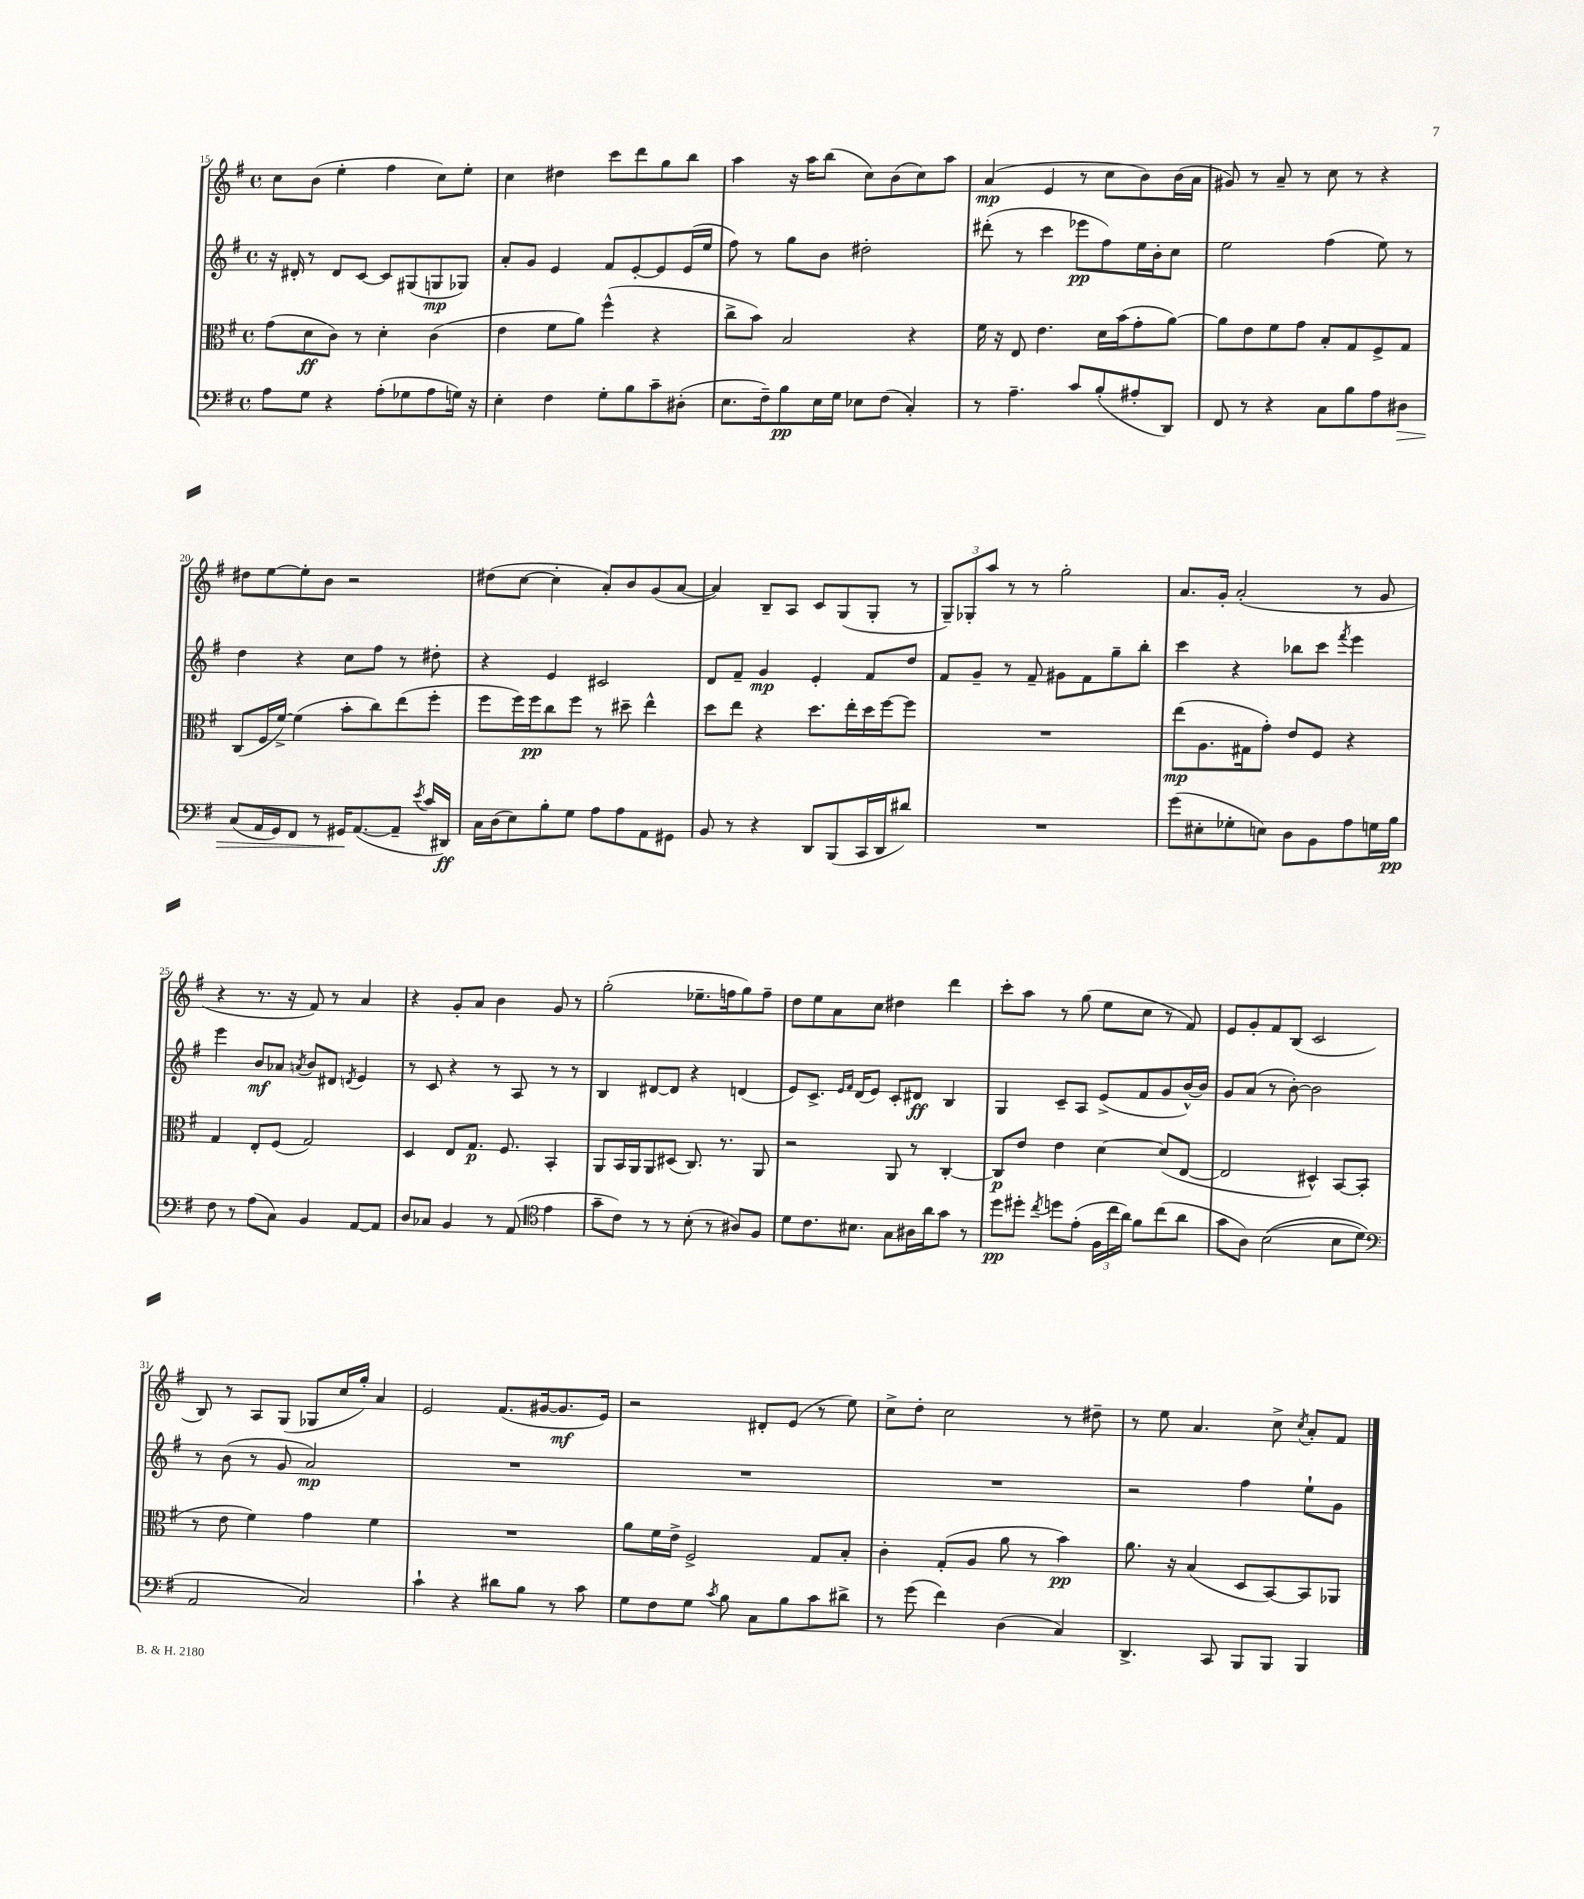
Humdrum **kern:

**kern	**dynam	**kern	**dynam	**kern	**dynam	**kern	**dynam
*part4	*part4	*part3	*part3	*part2	*part2	*part1	*part1
*staff4	*staff4	*staff3	*staff3	*staff2	*staff2	*staff1	*staff1
*clefF4	*	*clefC3	*	*clefG2	*	*clefG2	*
*k[f#]	*	*k[f#]	*	*k[f#]	*	*k[f#]	*
*M4/4	*	*M4/4	*	*M4/4	*	*M4/4	*
*met(c)	*	*met(c)	*	*met(c)	*	*met(c)	*
=15	=15	=15	=15	=15	=15	=15	=15
8A\L	.	(8g\L	.	16r	.	8cc\L	.
.	.	.	.	16d#X'/	.	.	.
8G\J	.	8d\	ff	8r	.	(8b\J	.
4r	.	8c\J)	.	8d#/L	.	4ee'\	.
.	.	8r	.	[8c/J	.	.	.
(8A'\L	.	4d'\	.	8c/L]	.	4ff#\	.
8G-X\	.	.	.	(8G#X/	.	.	.
8A\	.	(4c\	.	8Gn/	mp	8cc\L)	.
16Gn\Jk)	.	.	.	8G-X/J)	.	8ee'\J	.
16r	.	.	.	.	.	.	.
=16	=16	=16	=16	=16	=16	=16	=16
4E'\	.	4e\	.	8a'/L	.	4cc\	.
.	.	.	.	8g/J	.	.	.
4F#\	.	8f#\L	.	4e/	.	4dd#X\	.
.	.	8a\J)	.	.	.	.	.
8G'\L	.	(4ff#^^\	.	8f#/L	.	8ccc\L	.
8B\	.	.	.	[8e'/	.	8ddd\	.
8c~\	.	4r	.	8e/]	.	8gg\	.
(8D#X'\J	.	.	.	(16e/L	.	8bb\J	.
.	.	.	.	16ee/JJ	.	.	.
=17	=17	=17	=17	=17	=17	=17	=17
8.E\L	.	8cc^\L	.	8ff#\)	.	4aa\	.
.	.	8b\J)	.	8r	.	.	.
16F#~\k)	.	.	.	.	.	.	.
8B\	pp	2B/	.	8gg\L	.	16r	.
.	.	.	.	.	.	16aa\KL	.
16E\L	.	.	.	8b\J	.	(8bb\J	.
16G\JJ	.	.	.	.	.	.	.
8E-X\L	.	.	.	2dd#X'\	.	8cc\L)	.
(8F#\J	.	.	.	.	.	(8b\	.
4C'/)	.	4r	.	.	.	8cc\)	.
.	.	.	.	.	.	8aa\J	.
=18	=18	=18	=18	=18	=18	=18	=18
8r	.	16f#\	.	(8ddd#X'\	.	(4a/	mp
.	.	16r	.	.	.	.	.
4.A~\	.	8E/	.	8r	.	.	.
.	.	4.e\	.	4ccc\	.	4e/	.
8c/L	.	.	.	8eee-X\L	pp	8r	.
(8B'/	.	16d\LL	.	8ff#\)	.	8cc\L	.
.	.	(16b\J	.	.	.	.	.
8A#X'/	.	8g'\	.	16ee\L	.	8b\)	.
.	.	.	.	16b'\J	.	.	.
8DD/J)	.	[8a\J)	.	8cc\J	.	(16b\L	.
.	.	.	.	.	.	16a\JJ	.
=19	=19	=19	=19	=19	=19	=19	=19
8FF#/	.	8a\L]	.	2ee\	.	8g#X/)	.
8r	.	8e\	.	.	.	8r	.
4r	.	8f#\	.	.	.	8a~/	.
.	.	8g\J	.	.	.	8r	.
8C\L	.	8B'/L	.	(4ff#\	.	8cc\	.
8B\	.	8G/	.	.	.	8r	.
8A\	.	8F#^/	.	8ee\)	.	4r	.
!	!LO:HP:b	!	!	!	!	!	!
8D#X\J	>	8G/J	.	8r	.	.	.
!!LO:LB:g=z
=20	=20	=20	=20	=20	=20	=20	=20
(8C/L	.	(8C/L	.	4dd\	.	8dd#X\L	.
16AA/L	.	16F#/L	.	.	.	[8ee\	.
16GG/J)	.	[16f#^/JJ)	.	.	.	.	.
8FF#/J	.	(4f#\]	.	4r	.	8ee'\]	.
8r	.	.	.	.	.	8b\J	.
16GG#X/KL	.	8b'\L	.	8cc\L	.	2r	.
([8.AA/	]	.	.	.	.	.	.
.	.	8cc\)	.	8ff#\J	.	.	.
8AA~/J]	.	(8ee\	.	8r	.	.	.
8qe/	.	.	.	.	.	.	.
16c/LL	.	8ff#'\J	.	8dd#X'\	.	.	.
16DD#X/JJ)	ff	.	.	.	.	.	.
=21	=21	=21	=21	=21	=21	=21	=21
16C\LL	.	8ff#\L	.	4r	.	(8dd#X\L	.
(16D\J	.	.	.	.	.	.	.
8E\)	.	16ff#\L)	.	.	.	[8cc\J	.
.	.	16ff#\J	pp	.	.	.	.
8B'\	.	8cc\	.	4e/	.	4cc'\]	.
8G\J	.	8ff#\J	.	.	.	.	.
8A\L	.	8r	.	2c#X/	.	8a'/L)	.
8A\	.	8dd#X~\	.	.	.	8b/	.
8AA\	.	4ee^^\	.	.	.	(8g/	.
8GG#X\J	.	.	.	.	.	[8a/J	.
=22	=22	=22	=22	=22	=22	=22	=22
8BB/	.	8dd\L	.	8d/L	.	4a/])	.
8r	.	8ee\J	.	8f#~/J	.	.	.
4r	.	4r	.	4g/	mp	8B~/L	.
.	.	.	.	.	.	8A/J	.
8DD/L	.	8.dd\L	.	4e'/	.	8c/L	.
(8BBB/	.	.	.	.	.	(8G/	.
.	.	16ee'\L	.	.	.	.	.
16CC/L	.	16dd\	.	8f#/L	.	8G'/J	.
16DD/J	.	[16ff#\J	.	.	.	.	.
8d#X/J)	.	8ff#\J]	.	8dd/J	.	8r	.
=23	=23	=23	=23	=23	=23	=23	=23
1r	.	1r	.	8f#/L	.	12G~/L)	.
.	.	.	.	.	.	12G-X'/	.
.	.	.	.	8g~/J	.	.	.
.	.	.	.	.	.	12aa/J	.
.	.	.	.	8r	.	8r	.
.	.	.	.	8f#~/	.	8r	.
.	.	.	.	8g#X\L	.	2gg'\	.
.	.	.	.	8f#\	.	.	.
.	.	.	.	8gg~\	.	.	.
.	.	.	.	8bb'\J	.	.	.
=24	=24	=24	=24	=24	=24	=24	=24
(8g\L	.	(8ee\L	mp	4ccc\	.	8.a/L	.
8E#X'\	.	8.A\	.	.	.	.	.
.	.	.	.	.	.	16g'/Jk	.
8G-X'\	.	.	.	4r	.	(2a'/	.
.	.	16G#X\k	.	.	.	.	.
8En\J)	.	8g'\J)	.	.	.	.	.
8D\L	.	8e/L	.	8bb-X\L	.	.	.
8BB\	.	8F#/J	.	8ccc\J	.	.	.
.	.	.	.	8qfff#/	.	.	.
8A\	.	4r	.	4eee\	.	8r	.
16Gn\L	.	.	.	.	.	8g/	.
16B\JJ	pp	.	.	.	.	.	.
!!LO:LB:g=z
=25	=25	=25	=25	=25	=25	=25	=25
8F#\	.	4G/	.	4eee\	.	4r	.
8r	.	.	.	.	.	.	.
(8A\L	.	8E'/L	.	8b/L	mf	8.r	.
8C\J)	.	(8F#/J	.	8a-X/J	.	.	.
.	.	.	.	.	.	16r	.
.	.	.	.	8qan/	.	.	.
4BB/	.	2G/)	.	8b/L	.	8f#/)	.
.	.	.	.	8d#X/J	.	8r	.
.	.	.	.	8qdn/	.	.	.
[8AA/L	.	.	.	4e/	.	4a/	.
8AA/J]	.	.	.	.	.	.	.
=26	=26	=26	=26	=26	=26	=26	=26
8D/L	.	4D/	.	8r	.	4r	.
8C-X/J	.	.	.	8c/	.	.	.
4BB/	.	8E/L	.	4r	.	8g'/L	.
.	.	8.G/J	p	.	.	8a/J	.
8r	.	.	.	8r	.	4b\	.
.	.	8.F#/	.	.	.	.	.
(8AA/	.	.	.	8A/	.	.	.
*clefC4	*	*	*	*	*	*	*
4e\	.	4BB'/	.	8r	.	8g/	.
.	.	.	.	8r	.	8r	.
=27	=27	=27	=27	=27	=27	=27	=27
8g~\L	.	8AA/L	.	4B/	.	(2gg'\	.
8c\J)	.	16BB/L	.	.	.	.	.
.	.	16AA/J	.	.	.	.	.
8r	.	8AA/	.	[8d#X/L	.	.	.
8r	.	(8D#X/J	.	8d#/J]	.	.	.
(8B'\	.	8.C/)	.	4r	.	8.ee-X~\L	.
8r	.	.	.	.	.	.	.
.	.	8.r	.	.	.	16ffn\k	.
8A#X/L)	.	.	.	(4dn/	.	8gg\)	.
8F#/J	.	8AA/	.	.	.	8ff~\J	.
=28	=28	=28	=28	=28	=28	=28	=28
8d\L	.	2r	.	8e/L)	.	8dd\L	.
8.c\	.	.	.	8.c^/J	.	8ee\	.
.	.	.	.	.	.	8a\	.
.	.	.	.	16qqe/LL	.	.	.
.	.	.	.	16qqf#/JJ	.	.	.
8.B#X\J	.	.	.	(16d/KL	.	.	.
.	.	.	.	8e/J)	.	8cc\J	.
8G\L	.	8AA/	.	8c'/L	.	4dd#X\	.
16A#X\L	.	8r	.	8d#X/J	ff	.	.
16a\J	.	.	.	.	.	.	.
8g\J	.	[4C'/	.	4B/	.	4ddd\	.
8r	.	.	.	.	.	.	.
=29	=29	=29	=29	=29	=29	=29	=29
8dd\L	pp	8C/L]	p	4G/	.	8ccc'\L	.
8dd#X'\J	.	8e/J	.	.	.	8aa\J	.
8qcc/	.	.	.	.	.	.	.
8ddn\L	.	4e\	.	8c~/L	.	8r	.
(8e'\J	.	.	.	8A/J	.	(8gg\	.
24F#\LL	.	[4d\	.	(8e^/L	.	8ee\L	.
24cc\	.	.	.	.	.	.	.
24a\JJ)	.	.	.	.	.	.	.
8f#\L	.	.	.	8f#/	.	8cc\J	.
(8cc\	.	(8d/L]	.	8g/	.	8r	.
8a\J	.	[8E/J	.	[16b^^/L)	.	8f#/)	.
.	.	.	.	16b/JJ]	.	.	.
=30	=30	=30	=30	=30	=30	=30	=30
8g\L	.	2E/]	.	8g/L	.	8e/L	.
8A\J)	.	.	.	(8a/J	.	8g'/	.
((2B\	.	.	.	8r	.	8f#/	.
.	.	.	.	[8b'\)	.	(8B/J	.
.	.	4D#X^^/)	.	2b\]	.	2c/	.
8B\L	.	[8BB/L	.	.	.	.	.
8d\J)	.	(8BB'/J]	.	.	.	.	.
!!LO:LB:g=z
=31	=31	=31	=31	=31	=31	=31	=31
*clefF4	*	*	*	*	*	*	*
2AA/	.	8r	.	8r	.	8B/)	.
.	.	8e\	.	(8b\	.	8r	.
.	.	4f#\)	.	8r	.	8A/L	.
.	.	.	.	8g/	.	(8G/J	.
2C/)	.	4g\	.	2a/)	mp	8G-X/L	.
.	.	.	.	.	.	16cc/L	.
.	.	.	.	.	.	16gg'/JJ)	.
.	.	4f#\	.	.	.	4a/	.
=32	=32	=32	=32	=32	=32	=32	=32
4c`\	.	1r	.	1r	.	2e/	.
4r	.	.	.	.	.	.	.
8d#X\L	.	.	.	.	.	(8.f#/L	.
8B\J	.	.	.	.	.	.	.
.	.	.	.	.	.	[16g#X/k	.
8r	.	.	.	.	.	8.g#/]	mf
8c\	.	.	.	.	.	.	.
.	.	.	.	.	.	16e/Jk)	.
=33	=33	=33	=33	=33	=33	=33	=33
8G\L	.	8a\L	.	1r	.	2r	.
8F#\	.	16f#\L	.	.	.	.	.
.	.	16e^\JJ	.	.	.	.	.
8G\J	.	2F#^/	.	.	.	.	.
8qc/	.	.	.	.	.	.	.
8B\	.	.	.	.	.	.	.
8C\L	.	.	.	.	.	8d#X'/L	.
8B\	.	.	.	.	.	(8e/J	.
8c\	.	8G/L	.	.	.	8r	.
8d#X^\J	.	8B'/J	.	.	.	8ee\)	.
=34	=34	=34	=34	=34	=34	=34	=34
8r	.	4c'\	.	1r	.	8cc^\L	.
(8g\	.	.	.	.	.	8dd'\J	.
4f#\)	.	(8G'/L	.	.	.	2cc\	.
.	.	8A/J	.	.	.	.	.
(4D\	.	8a\	.	.	.	.	.
.	.	8r	.	.	.	.	.
4C/)	.	4b\)	pp	.	.	8r	.
.	.	.	.	.	.	8dd#X~\	.
=35	=35	=35	=35	=35	=35	=35	=35
4.DD^/	.	8.a\	.	2r	.	8r	.
.	.	.	.	.	.	8ee\	.
.	.	16r	.	.	.	.	.
.	.	(4B/	.	.	.	4.a/	.
8CC/	.	.	.	.	.	.	.
8BBB/L	.	8D/L	.	4ff#\	.	.	.
8BBB/J	.	[8BB/)	.	.	.	8cc^\	.
.	.	.	.	.	.	8qcc/	.
4BBB/	.	8BB/]	.	8ee`\L	.	8a'/L	.
.	.	8AA-X/J	.	8g\J	.	8f#/J	.
==	==	==	==	==	==	==	==
*-	*-	*-	*-	*-	*-	*-	*-
